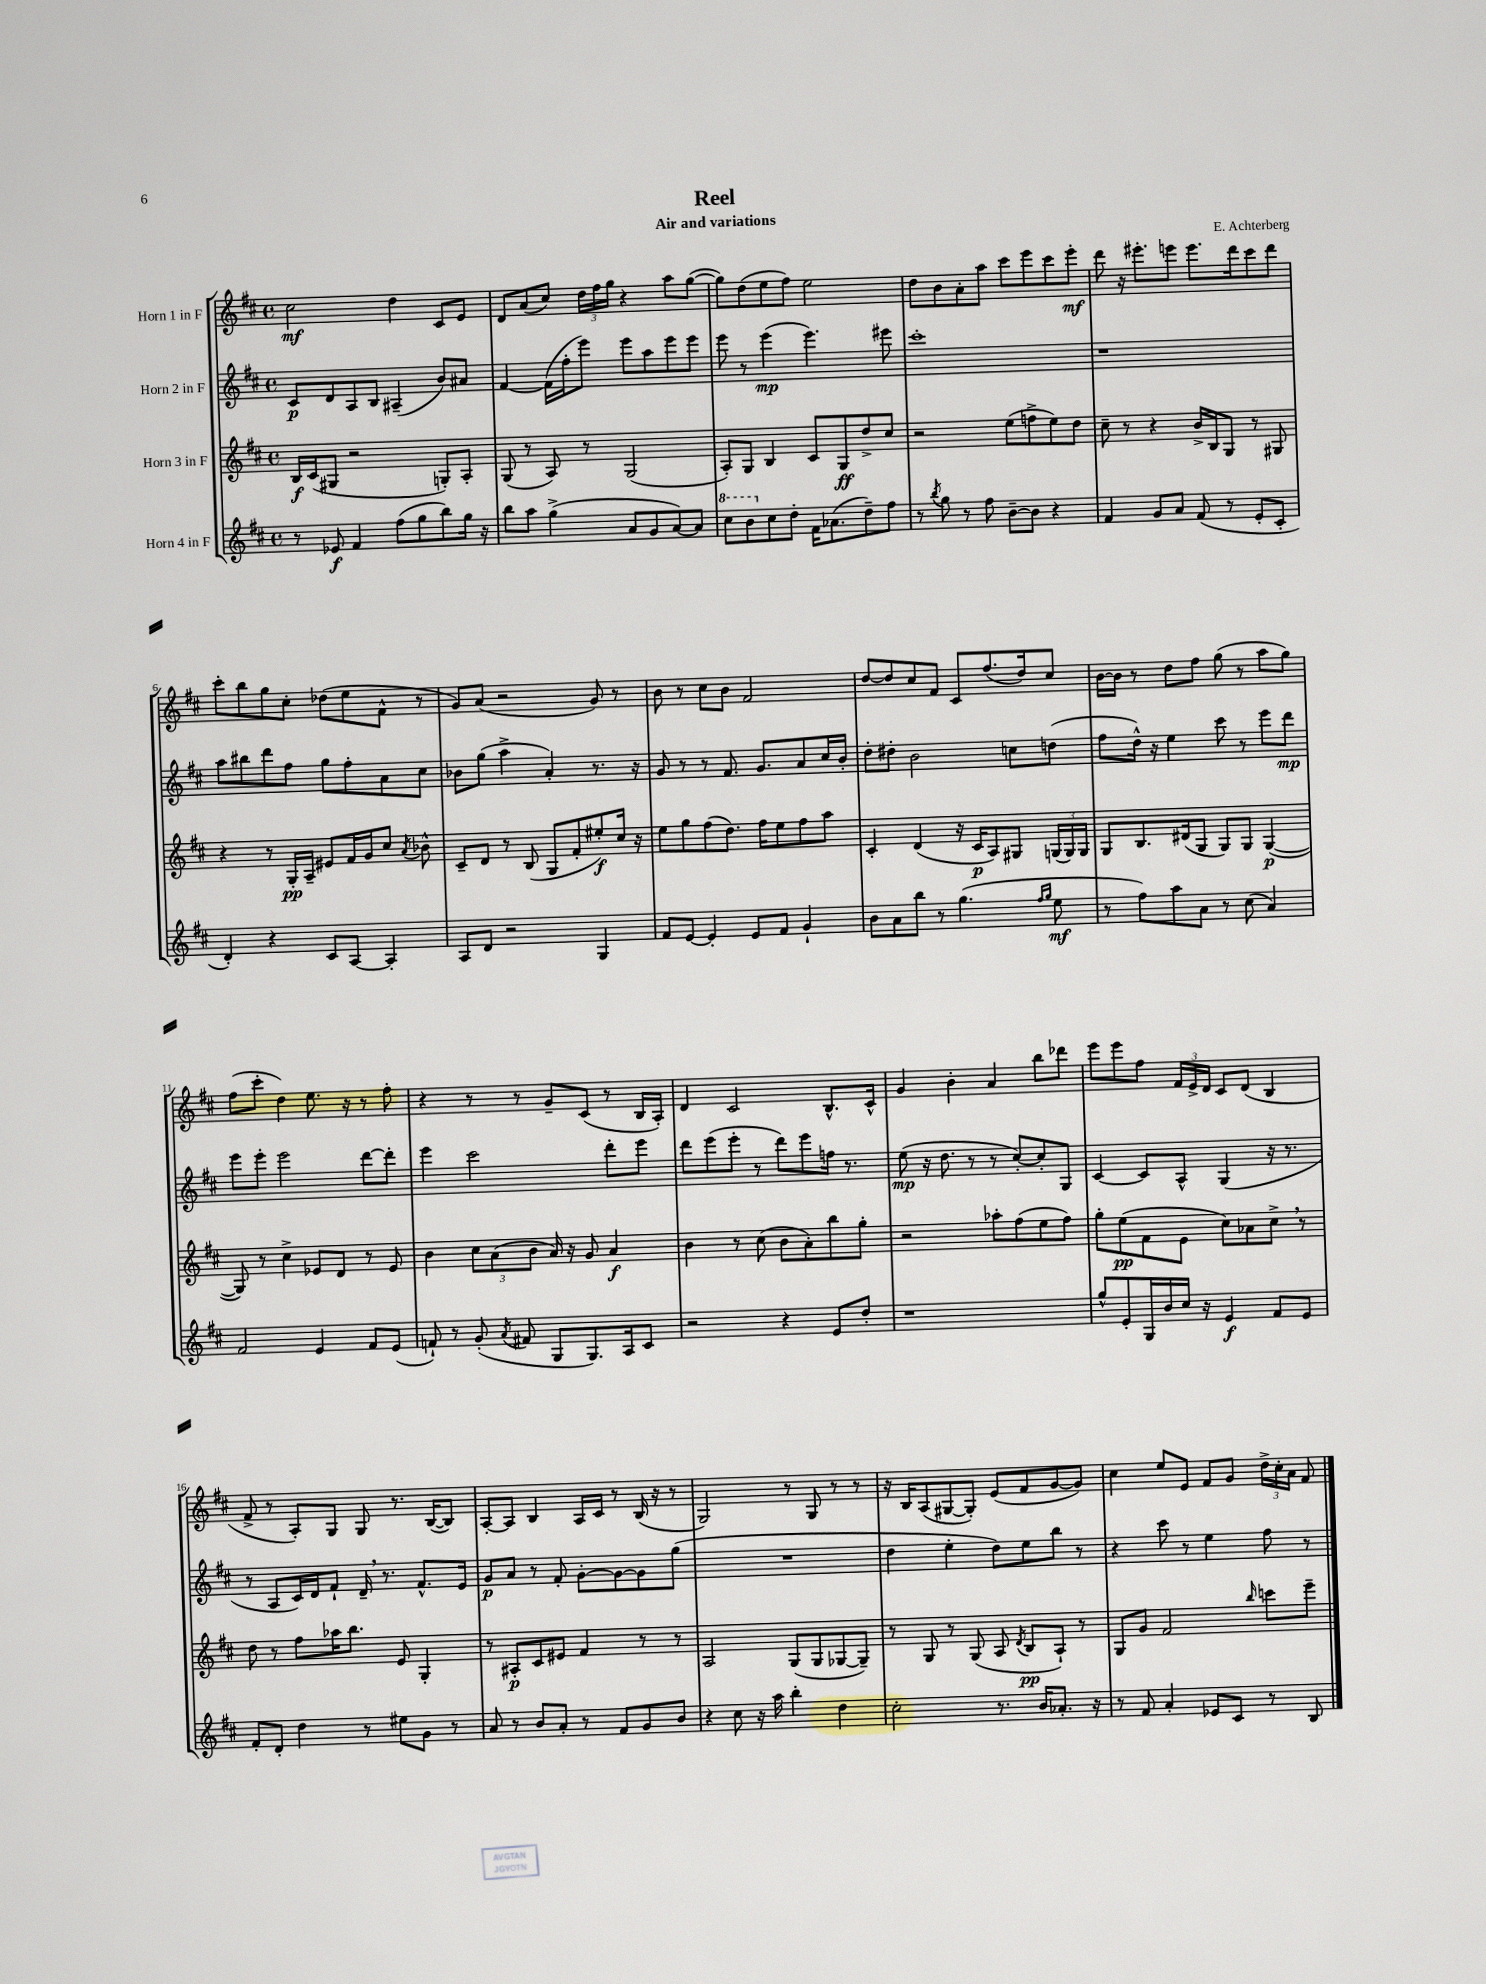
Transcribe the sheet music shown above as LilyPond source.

\header { title = "Reel" composer = "E. Achterberg" subtitle = "Air and variations" }
<<
\new StaffGroup <<
\new Staff = "s0" \with { instrumentName = "Horn 1 in F" } {
    \clef treble \key d \major \defaultTimeSignature \time 4/4
    \autoBeamOff cis''2\mf d''4 cis'8[ e'8] |
    d'8[ a'8( cis''8]) \tuplet 3/2 { d''16[ fis''16 g''16] } r4 a''8[ g''8]~( |
    g''8[) d''8( e''8 fis''8]) e''2 |
    d''8[ b'8 a'8-. a''8] cis'''8[ e'''8 cis'''8 e'''8]-.\mf |
    d'''8 r16 eis'''8.[-. e'''8] e'''8.[ d'''16 cis'''8 d'''8] |
    cis'''8[-. b''8 g''8 cis''8]-. des''8[( e''8 fis'8]-^ r8 |
    g'8[) a'8]( r2 g'8) r8 |
    b'8 r8 cis''8[ b'8] fis'2 |
    d''8[~ d''8 cis''8 fis'8] cis'8[ fis''8.( d''16) cis''8] |
    b'16[~ b'16] r8 d''8[ fis''8] g''8( r8 a''8[ g''8]) |
    fis''8[( cis'''8]-. d''4) e''8. r16 r8 fis''8-. |
    r4 r8 r8 g'8[-- cis'8]( r8 b16[ a16]-.) |
    d'4 cis'2 b8.[-^ cis'16]-^ |
    g'4 b'4-. a'4 b''8[ des'''8] |
    e'''8[ e'''8 fis''8] \tuplet 3/2 { fis'16[ e'16-> d'16] } cis'8[ d'8]( b4 |
    fis'8-> r8 a8[-.) g8] g8 r8. b16[~( b8]) |
    a8[~-. a8] b4 a16[ cis'16] r8 b16( r16 r8 |
    g2) r8 g8 r8 r8 |
    r16 b16[ a8( gis8~ gis8]-.) e'8[( fis'8 g'8~ g'8]) |
    cis''4 e''8[ e'8] fis'8[ g'8] \tuplet 3/2 { d''16[-> cis''16-. a'16] } fis'8 \bar "|." |
}
\new Staff = "s1" \with { instrumentName = "Horn 2 in F" } {
    \clef treble \key d \major \defaultTimeSignature \time 4/4
    \autoBeamOff cis'8[\p d'8 a8 b8] ais4--( b'8[) ais'8] |
    fis'4~ fis'16[( fis''16-. e'''8]) e'''8[ a''8 e'''8 e'''8] |
    e'''8 r8 e'''4\mp( e'''4.) eis'''8 |
    cis'''1-. |
    r1 |
    a''8[ bis''8 d'''8 fis''8] g''8[ fis''8-. a'8 cis''8] |
    bes'8[ g''8]( a''4-> a'4-.) r8. r16 |
    g'8 r8 r8 fis'8. g'8.[ a'8 cis''16 b'16]-. |
    d''8[-. dis''8]-. b'2 c''8[ d''8]( |
    fis''8[ d''16]-^) r16 e''4 cis'''8 r8 e'''8[ d'''8]\mp |
    e'''8[ e'''8]-. e'''2 d'''8[~ d'''8]-. |
    e'''4 cis'''2 d'''8[-. e'''8] |
    d'''8[ e'''8( e'''8]-. r8 d'''8[) e'''8 f''16] r8. |
    e''8\mp( r16 d''8. r8 r8 cis''8[~-.) cis''8-. g8] |
    cis'4~ cis'8[ a8]-^ g4( r16 r8. |
    r8 a8[ cis'16) d'16 fis'8]-! d'16-- \breathe r8. fis'8.[-^ e'16] |
    g'8[\p a'8] r8 fis'8-. g'8[~-. g'8~ g'8 g''8]( |
    R1 |
    d''4 e''4-. d''8[) e''8 b''8] r8 |
    r4 cis'''8 r8 e''4 fis''8 r8 \bar "|." |
}
\new Staff = "s2" \with { instrumentName = "Horn 3 in F" } {
    \clef treble \key d \major \defaultTimeSignature \time 4/4
    \autoBeamOff b16[\f cis'16( gis8] r2 g8[-.) a8]-. |
    g8( r8 a8) r8 g2( |
    a8[-.) g8] b4 cis'8[ g8\ff d''8-> cis''8] |
    r2 e''8[( f''8-> e''8) d''8] |
    cis''8-- r8 r4 b'16[-> b16 g8] r8 gis8 |
    r4 r8 g16[-.\pp a16]-- eis'8[ fis'16 g'16 cis''8] \acciaccatura { a'8 } bes'8-^ |
    cis'8[-- d'8] r8 b8( g8[ fis'8-. eis''8-.\f) cis''16] r16 |
    e''8[ g''8 fis''8( d''8.]) fis''16[ e''8 fis''8 a''8] |
    cis'4-. d'4( r16 cis'16[\p a8) gis8] \tuplet 3/2 { g16[( g16) g16] } |
    g8[ b8. dis'16( g8] g8[) g8] g4~\p( |
    g8) r8 cis''4-> ees'8[ d'8] r8 ees'8 |
    b'4 \tuplet 3/2 { cis''8[ a'8( b'8] } a'16) r16 g'8 a'4\f |
    b'4 r8 cis''8( b'8[ a'8-.) b''8 g''8]-. |
    r2 aes''8[-. fis''8( e''8 fis''8]) |
    g''8[-. e''8\pp( fis'8 e'8] cis''8[) aes'8 cis''8]-> \breathe r8 |
    d''8 r8 fis''8[ aes''16 b''8.] e'8 g4-. |
    r8 ais8[-.\p cis'8 eis'8] fis'4 r8 r8 |
    a2 g8[( g8 ges8~ ges8]--) |
    r8 g8 r8 g8( a8 \acciaccatura { d'8 } b8[\pp a8]-!) r8 |
    g8[ g'8] fis'2 \grace { b''16 } c'''8[ e'''8]-- \bar "|." |
}
\new Staff = "s3" \with { instrumentName = "Horn 4 in F" } {
    \clef treble \key d \major \defaultTimeSignature \time 4/4
    \autoBeamOff r8 ees'8\f fis'4 fis''8[( g''8 b''8) g''16] r16 |
    b''8[ a''8] g''4->( a'8[ g'8 a'8~) a'8] |
    \ottava #1 cis'''8[ b''8 \ottava #0 cis''8 d''8]-. fis'16[ aes'8.( d''8--) fis''8] |
    r8 \acciaccatura { b''8 } g''8 r8 fis''8 b'8[~-- b'8] r4 |
    fis'4 g'8[ a'8] fis'8( r8 e'8[-. cis'8]-. |
    d'4-.) r4 cis'8[ a8]~ a4-. |
    a8[ d'8] r2 g4 |
    fis'8[ e'8]~ e'4-. e'8[ fis'8] g'4-! |
    b'8[ a'8 b''8] r8 g''4.( \grace { fis''16[ g''16] } e''8\mf |
    r8 fis''8[) a''8 a'8] r8 cis''8( a'4) |
    fis'2 e'4 fis'8[ e'8]( |
    f'8-!) r8 g'8-.( \acciaccatura { a'8 } fis'8 g8[ g8.) a16 cis'8] |
    r2 r4 e'8[ d''8]-. |
    r1 |
    g''8[-^ e'8-. g16 b'16 cis''16] r16 e'4\f fis'8[ e'8] |
    fis'8[-. d'8]-. d''4 r8 eis''8[ g'8] r8 |
    a'8 r8 b'8[ a'8]-. r8 fis'8[ g'8 b'8] |
    r4 cis''8 r16 a''16 b''4-. d''4 |
    cis''2-. r8. b'16[ aes'8.]-. r16 |
    r8 fis'8 a'4-. ees'8[ cis'8] r8 b8 \bar "|." |
}
>>
>>
